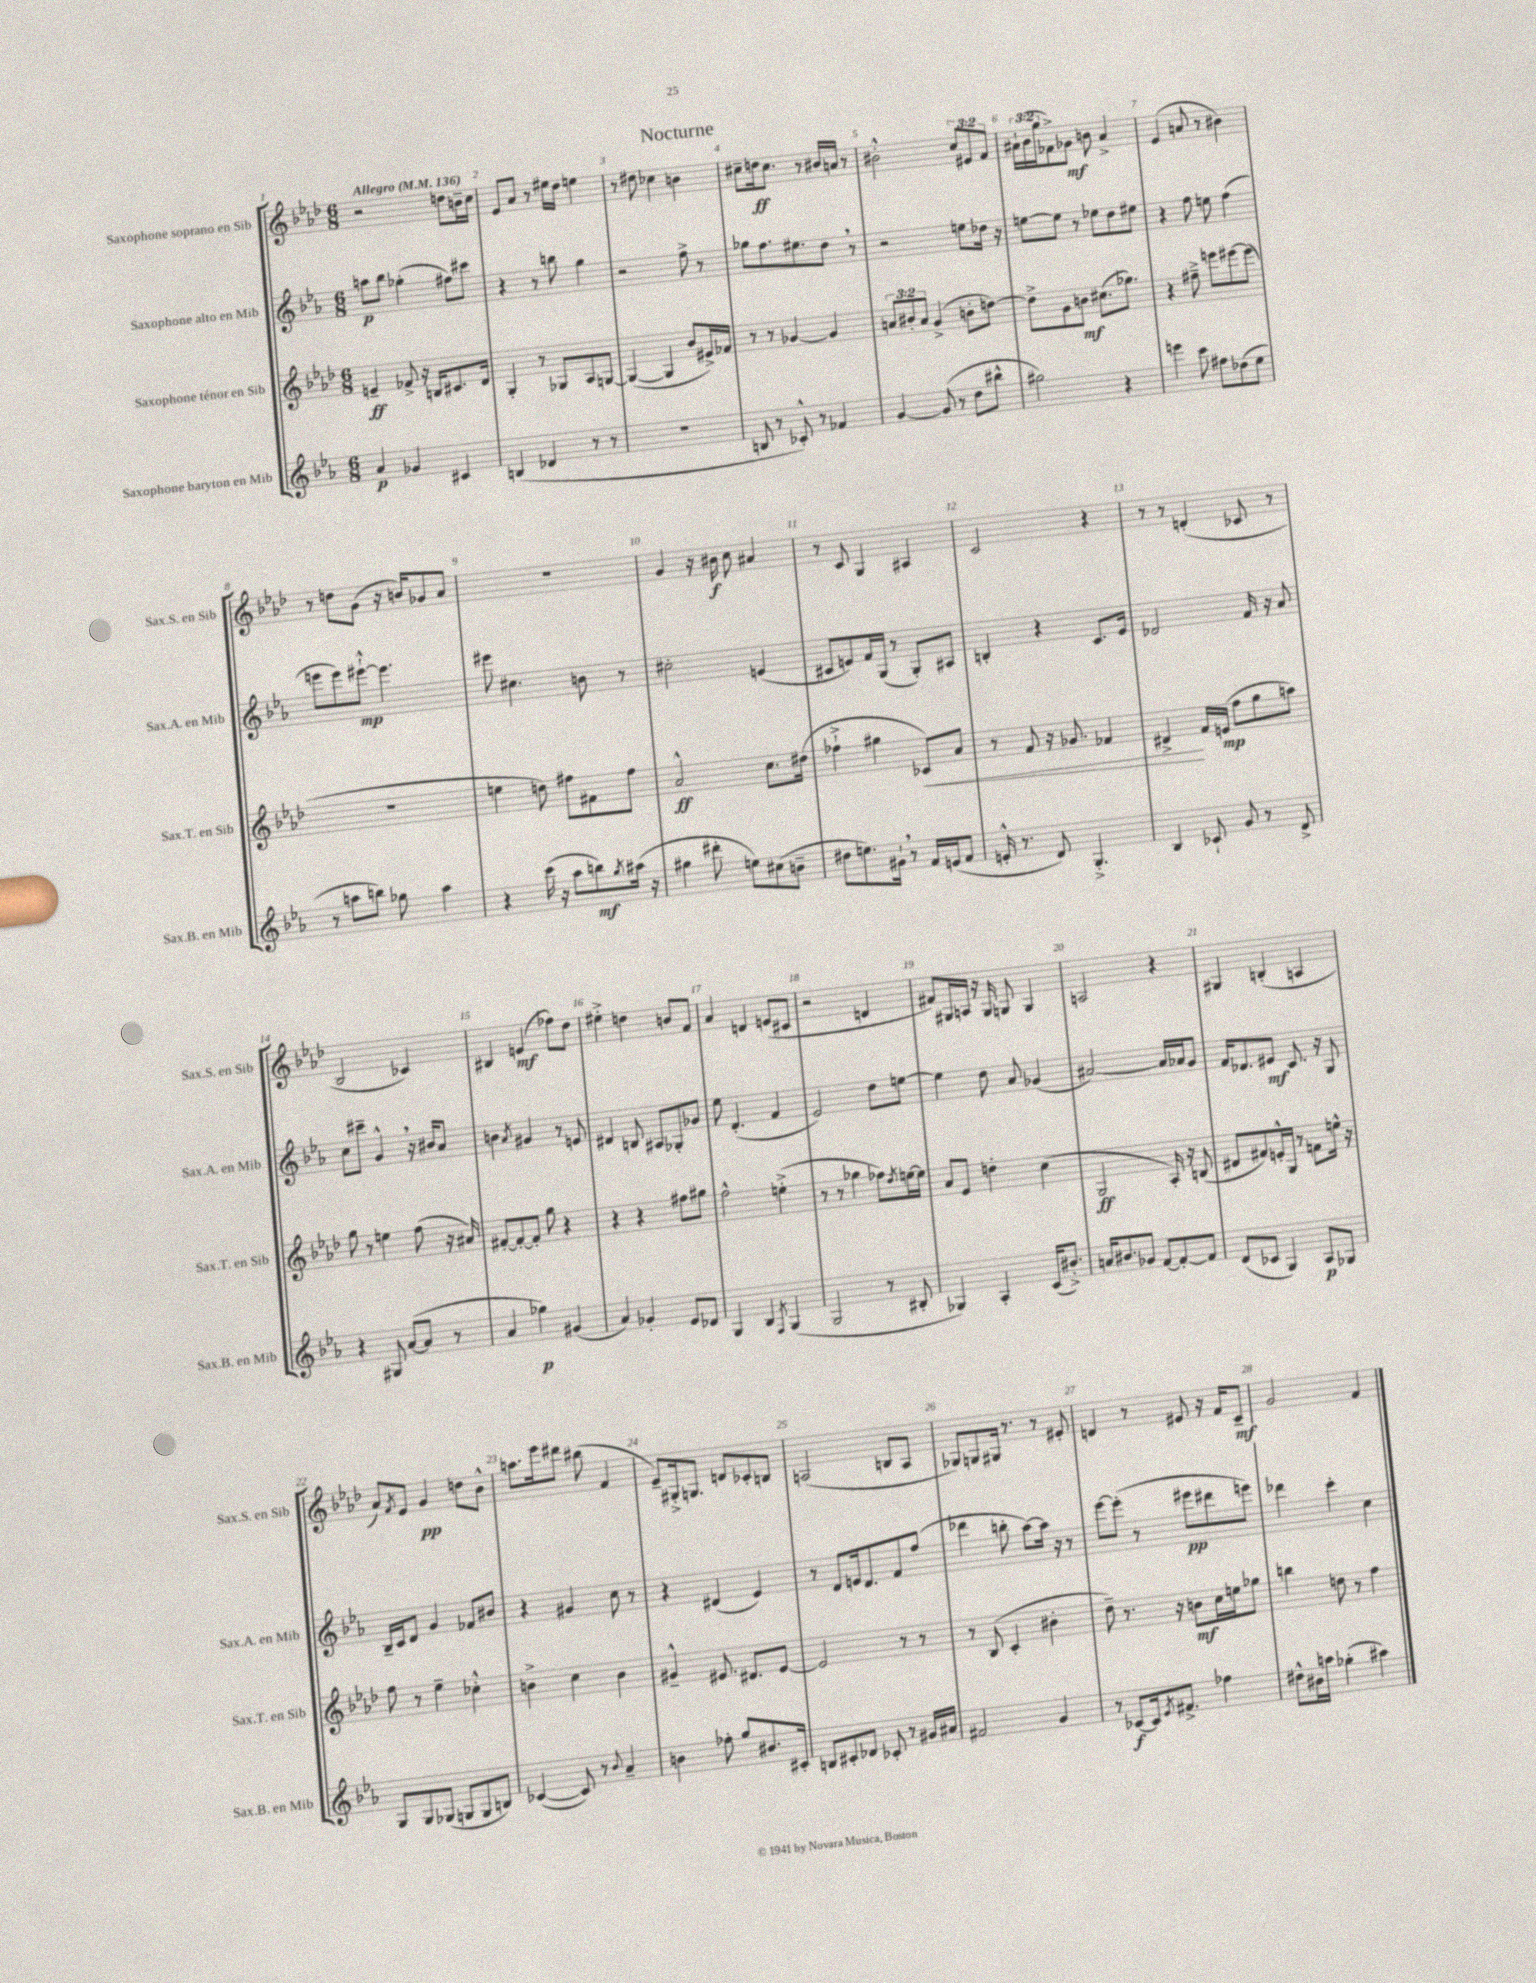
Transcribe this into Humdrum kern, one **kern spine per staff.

**kern	**kern	**kern	**kern
*staff4	*staff3	*staff2	*staff1
*clefG2	*clefG2	*clefG2	*clefG2
*k[b-e-a-]	*k[b-e-a-d-]	*k[b-e-a-]	*k[b-e-a-d-]
*M6/8	*M6/8	*M6/8	*M6/8
*MM136	*MM136	*MM136	*MM136
4a-	4e~	8aa	2r
.	.	8bb-	.
4g-	8f-^	(4gg-'	.
.	16r	.	.
.	16B	.	.
4c#	8.c#	8ff#)	8dd
.	.	8ccc#	16b~
.	16d-	.	16cc
=	=	=	=
(4B	4G'	4r	8e-
.	.	.	8a-
4d-	8r	8r	8r
.	8G-	8bb	16ee#
.	.	.	16dd-
8r	8A-	4gg	4ee
8r	[8G	.	.
=	=	=	=
2.r	(4G_	2r	8r
.	.	.	8dd#
.	4G]	.	4cc-
.	8b-	8ff^	4b
.	16e#^)	8r	.
.	16f-	.	.
=	=	=	=
8B	8r	8gg-	8cc#~
8r	8r	8.ff	16dd
.	.	.	8.cc#
8c-'^^)	[4g-	.	.
.	.	8.ee#	.
8r	.	.	8r
4f-	4g-]	8dd	16b#
.	.	.	16a
.	.	8r	8r
=	=	=	=
[4g	12a	2r	2b#'^^
.	12b#'	.	.
.	12a	.	.
(8g]	(4g^	.	.
8r	.	.	.
8dd	8b'	8ee	12cc
.	.	.	12e#
8bb#^^	[8dd)	16dd-	.
.	.	.	12f
.	.	16r	.
=	=	=	=
2gg#)	8dd^]	[8ee	24a#`
.	.	.	(24b-
.	.	.	24gg
.	8g	8ee]	8f-^)
.	8b	8r	8g-
.	(8.cc#	8ee-	8b
4r	.	8dd	4a#^
.	8.gg-)	.	.
.	.	8ee#	.
=	=	=	=
4eee	4r	4r	(4e-
8ccc	8ff#~^	8ff	8a
8ff#	8eee	8ee	8r
(8dd-	[8eee#	(4ff	4b#)
8ee-	(8eee#]	.	.
=	=	=	=
8r	2.r	8eee	8r
8aa	.	8eee)	8dd
8bb)	.	[8eee#`^^	(8g
8gg-	.	4.eee#]	16r
.	.	.	16b)
4aa	.	.	8g-
.	.	.	8a-
=	=	=	=
4r	4ee	8eee#	2.r
.	.	4.cc#	.
(16ccc	8dd)	.	.
16r	.	.	.
8aa-	8ff#	.	.
8bb)	8f#	8b	.
8qgg	.	.	.
(16aa#	8ff#	8r	.
16r	.	.	.
=	=	=	=
4gg#	2a-^^	2cc#'	4g
8ddd#'	.	.	16r
.	.	.	16b#
8ee)	.	.	8cc
(8cc#	8.cc	(4e	4a#
8b~	.	.	.
.	(16dd#	.	.
=	=	=	=
8dd#	4ff-`^	8c#	8r
8.ee)	.	8e)	8c
.	4gg#	16f	4G
16g#`	.	(16G	.
8r	.	8r	.
16f	8c-)	8G')	4A#
(16e	.	.	.
8f	8a-	8A#	.
=	=	=	=
16e'^^	8r	4B'	2c
8.r	.	.	.
.	8f	.	.
8d)	16r	4r	.
.	8.g-	.	.
4.G'^	.	.	.
.	4f-	8.c	4r
.	.	16e-	.
=	=	=	=
4B-	4d#^	2d-	8r
.	.	.	8r
8c-`	16f	.	(4d'
.	(16e	.	.
8g	8ff	.	.
8r	8gg	16f	8c-
.	.	16r	.
8d^	8aa)	8a-	8r
=	=	=	=
4r	8gg	8cc	2B-
.	8r	8ccc#~	.
8G#	4ee	4g^^	.
([8a-	.	.	.
8a-]	(8ff	16r	4c-)
.	.	16b#	.
8r	16r	8a-	.
.	16a#)	.	.
=	=	=	=
4a-	[8f#'	4b	4B#
.	8f#'_	.	.
.	.	8qa-	.
4gg-)	8f#']	4g#	(4e
.	8gg	.	.
(4g#	4r	8r	8ff-)
.	.	8e	8dd-
=	=	=	=
4a-)	4r	4d#	4ee#'^
4g-'	4r	8B	4dd
.	.	8A#	.
8e-	8ff#	8G-'	8b
8d-	8gg#	8g-	8f
=	=	=	=
4G	2ff^^	8ee-	4a-
.	.	(4.d'	.
4B-	.	.	4d
8qF	.	.	.
(4G	(4ee'^	4f	(8e
.	.	.	8c#
=	=	=	=
2G	8r	2e-)	2r
.	8r	.	.
.	4gg-	.	.
8r	8ff-)	8dd	4d
.	8qdd-	.	.
8B#'	[16ee	[8ee	.
.	16ee]	.	.
=	=	=	=
4G-)	8a-	4ee]	8f#)
.	8e-	.	16G#
.	.	.	16A
4A-'	4dd'	8dd	16r
.	.	.	16G#
.	.	8a-	8G
(16c	(4cc	(4g-	4G
8.b#'^)	.	.	.
=	=	=	=
16a	2G	[2a#)	2A
8.b#	.	.	.
8g-	.	.	.
[8f	.	.	.
8f'_	16A-')	16a#]	4r
.	16r	16a-	.
8f]	(8B	8g	.
=	=	=	=
(8d	8d#	16f	4G#
.	.	8.d-	.
8c-	8f#)	.	.
4G)	16e'^^	8e#	(4B'
.	16G	.	.
.	8r	8.c	.
8A-	8f	.	4A
.	.	16r	.
8G-	16ee^^	8G	.
.	16r	.	.
=	=	=	=
8G	8ff	16B-~	8a-)
.	.	16c	.
.	.	.	8qf
8G	8r	8d	8e-
(8G-	4ee-~	4g	4g
8G	.	.	.
8G	4cc-'^^	8f-	8dd
8B)	.	8b#	8b-^^
=	=	=	=
([4c-	4b^	4r	8.aa
.	.	.	16eee-
8c-])	4cc	4g#	8ddd#
8r	.	.	(8bb#
8qqb-	.	.	.
4a-~	4b	8cc	4f
.	.	8r	.
=	=	=	=
4b	4g#~^^	4r	8e-~)
.	.	.	16G#'^
.	.	.	8.G
8ff-'	8.e#	(4d#	.
8gg	.	.	8d
.	8.d#	.	.
8.b#	.	4e-)	8c-'
.	[8e#	.	8B
16c#'	.	.	.
=	=	=	=
8B	2e#]	8r	(2A
8c#'	.	8d	.
8d-	.	16e	.
.	.	8.d	.
8c-'	.	.	.
8r	8r	8f	8B
16g#	8r	(8ff	8A
16a#	.	.	.
=	=	=	=
2f#	8r	4ddd-	8G-)
.	(8B-	.	8G
.	4c'	8bb'	16G#
.	.	.	8.r
.	.	[8aa-)	.
4g	4b#'	16aa-]	8r
.	.	16r	.
.	.	8r	8e#'
=	=	=	=
8r	8dd-~)	[8eee-	4d
[8c-	8.r	(8eee-']	.
16c-]	.	8r	8r
8qe-	.	.	.
8.f#^	16r	.	.
.	8b	8eee#	8e#
4ff-	16cc	8ddd#	16r
.	16ee	.	16f
.	8gg-	8eee)	8c~
=	=	=	=
8dd#^^	4bb	4ddd-	2g
16b#	.	.	.
16aa	.	.	.
(4gg-'	8dd	4ccc'	.
.	8r	.	.
4aa#)	4ff	4cc	4f
==	==	==	==
*-	*-	*-	*-
